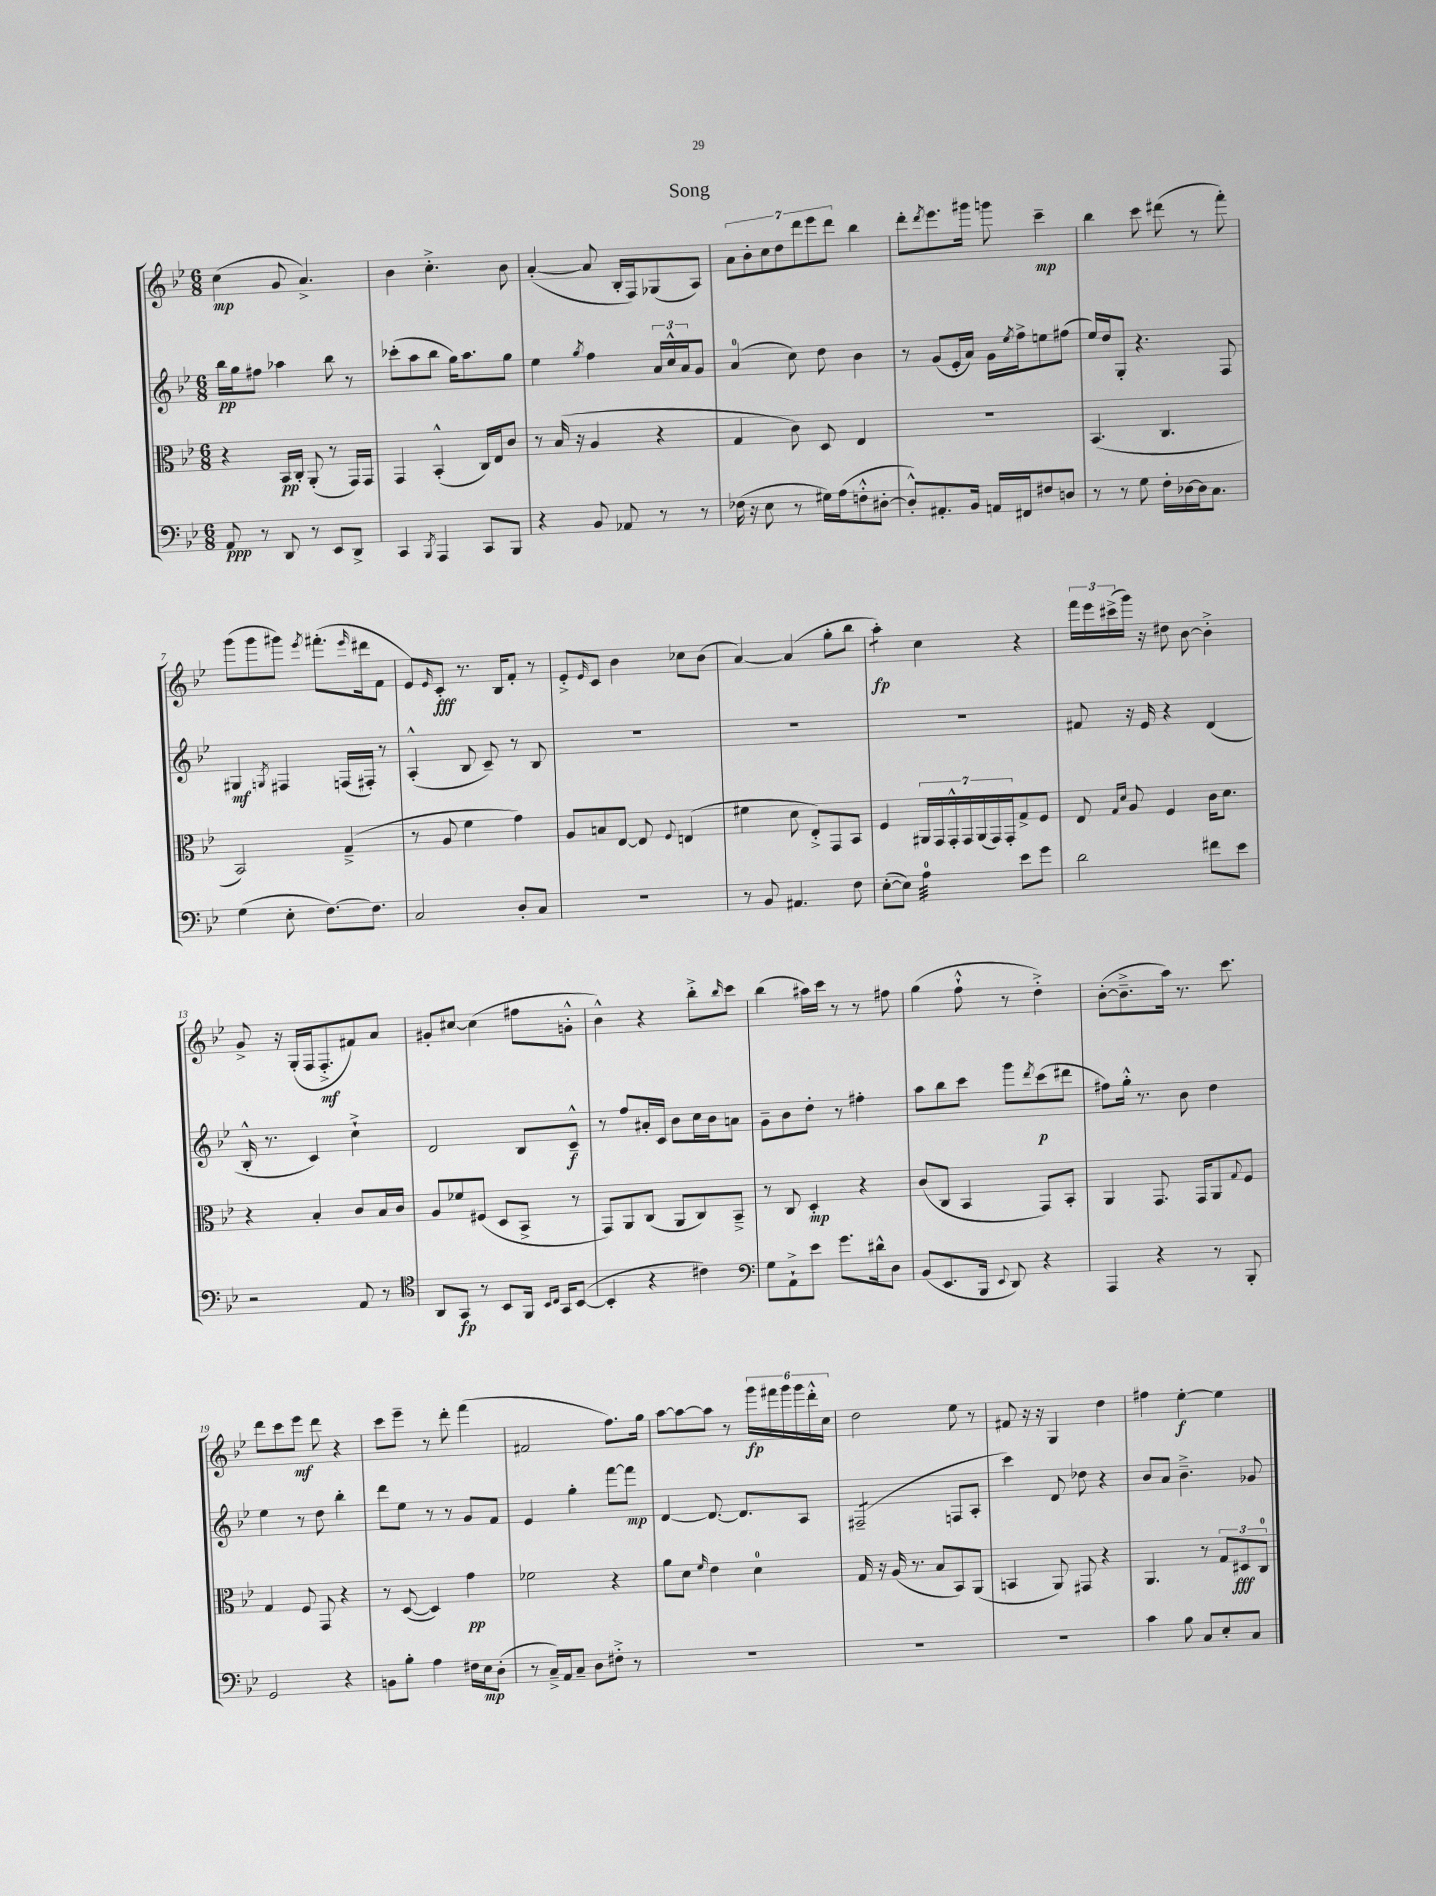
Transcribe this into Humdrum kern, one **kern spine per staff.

**kern	**kern	**kern	**kern
*staff4	*staff3	*staff2	*staff1
*clefF4	*clefC3	*clefG2	*clefG2
*k[b-e-]	*k[b-e-]	*k[b-e-]	*k[b-e-]
*M6/8	*M6/8	*M6/8	*M6/8
8AA	4r	16bb-	(4cc
.	.	16gg	.
8r	.	8ff#	.
8DD	16BB-	4aa-	8g
.	16C'	.	.
8r	(8AA'	.	4.a^)
8EE-	8r	8bb-	.
8DD^	16GG)	8r	.
.	16GG	.	.
=	=	=	=
4CC	4GG	(8ccc-'	4b-
.	.	8aa	.
8qBBB-	.	.	.
4AAA	(4BB-'^^	8bb-	4.cc'^
.	.	16gg)	.
.	.	8.aa	.
8CC	16C)	.	.
.	16E-	.	.
8BBB-	8c	8gg	8b-
=	=	=	=
4r	8r	4ee-	([4a'
.	(16B-	.	.
.	16r	.	.
.	.	8qgg	.
8BB-	4A	4ff	8a]
8AA-	.	.	16B-'
.	.	.	16F)
8r	4r	24a	(8G-
.	.	24cc^^	.
.	.	24a	.
8r	.	8g	8A)
=	=	=	=
(16F-	4G	(4a	14a
16r	.	.	.
.	.	.	14b-'
8E-	.	.	.
.	.	.	14cc
.	.	.	14dd
8r	8c)	8cc)	.
.	.	.	14ddd
.	.	.	14eee-
16G#)	8D	8dd	.
.	.	.	14ddd
(16A	.	.	.
8F'^^	4E-	4b-	4bb-
[8D#'	.	.	.
=	=	=	=
8D#'^^])	2.r	8r	8ddd'
.	.	.	8qddd
8.AA#'	.	(8g	8.eee-
.	.	16e-'	.
16BB-	.	16a)	16ggg#
16AA	.	16g	8ggg
.	.	8qee-	.
16FF#	.	16ff^	.
8F#	.	8ee	4ccc~
8D	.	(8ff#	.
=	=	=	=
8r	(4.BB-	16ee-)	4bb-
.	.	16dd	.
8r	.	8G'	.
8G	.	4.r	8ccc
16F'	4.C	.	(8ddd#
[16D-	.	.	.
16D-]	.	.	8r
8.C	.	.	.
.	.	8F	8fff')
=	=	=	=
(4G	2BB-)	4G#	(8ggg
.	.	.	8ggg
.	.	8qG	.
8E-'	.	4F#	8ggg#)
.	.	.	8qeee-
[8.F)	.	.	(8.fff#'
.	(4G~^	(16F	.
.	.	.	16qqeee-
8.F]	.	16F#')	16ddd#
.	.	8r	8f
=	=	=	=
2C	8r	(4A'^^	8e-)
.	.	.	16qqe-
.	8A	.	8c'
.	4f	8B-	8.r
.	.	8c~)	.
.	.	.	16B-
8D'	4g)	8r	8f'
8C	.	8B-	8r
=	=	=	=
2.r	8A	2.r	8e-'^
.	.	.	16qqe-
.	8B	.	8c
.	[8E-	.	4b-
.	8E-]	.	.
.	8qqF	.	.
.	(4E	.	8cc-
.	.	.	(8b-
=	=	=	=
8r	4f#	2.r	[4a)
8BB-	.	.	.
4.AA#	8d	.	(4a]
.	8E-'^)	.	.
.	8GG	.	8gg'
8F	8BB-	.	8bb-
=	=	=	=
([8E-'	4F	2.r	4aa')
8E-])	.	.	.
4A	28AA#	.	4cc
.	28GG	.	.
.	28GG'^^	.	.
.	28GG	.	.
.	(28AA#	.	.
.	28GG)	.	.
.	28GG'	.	.
8e-	8G^	.	4r
8g	8F	.	.
=	=	=	=
2d	8E-	8f#	24fff
.	.	.	24eee-
.	.	.	(24ccc#^
.	16qqG	.	.
.	16qqd	.	.
.	8A	16r	16ggg)
.	.	16e-	16r
.	4F	4r	8dd#
.	.	.	[8b-
8f#	16c	(4d	4b-'^]
.	8.d	.	.
8e-	.	.	.
=	=	=	=
2r	4r	16B-'^^	8g^
.	.	8.r	.
.	.	.	16r
.	.	.	(16G'
.	4B-'	4c)	16F
.	.	.	8.F'^
8AA	8c	4cc`^	8f#)
8r	16B-	.	8a
.	16c	.	.
=	=	=	=
*clefC4	*	*	*
8AA	8A	2d	8g#'
8GG	8f-	.	[8cc#
8r	(8F#	.	(4cc#]
8BB-	8D	.	.
16FF	8BB-^	8B-	8ff#
16qqBB-	.	.	.
16qqC	.	.	.
16GG	.	.	.
([8BB-	8r	8c~^^	8g'^^
=	=	=	=
4BB-']	8GG)	8r	4b-^^)
.	8AA	8ff	.
4r	(8C	16a#'	4r
.	.	16c	.
.	8AA	8b-	.
4c#)	8C)	16cc	8bb-'^
.	.	16b-	.
.	.	.	16qqbb-
.	8BB-~^	8a	8ccc
=	=	=	=
*clefF4	*	*	*
8G	8r	8g~	(4bb-
8AA`^	8C	8b-	.
8e-	4D'	8dd'	16aa#)
.	.	.	16ccc
8.g	.	8r	8r
.	4r	4ff#'	8r
16d#^^	.	.	.
8D	.	.	8ff#
=	=	=	=
(8BB-	(8c	8aa	(4gg
8.EE-	8C	8bb-	.
.	4BB-	8ccc	8ff`^^
16BBB-	.	.	.
8qqEE-	.	.	.
8DD)	.	8ggg	8r
.	.	8qddd	.
4r	8GG)	(8ccc	4dd'^)
.	8BB-'	8ddd#	.
=	=	=	=
4AAA	4AA	8ff#)	([8b-'
.	.	16gg'^^	8.b-~^]
.	.	8.r	.
4r	8.GG	.	.
.	.	.	16aa)
.	.	8b-	8.r
.	16GG	.	.
8r	8AA	4dd	.
.	.	.	8.ccc
.	8qqG	.	.
8BBB-'	8F	.	.
=	=	=	=
2GG	4G	4ee-	8ddd
.	.	.	8ccc
.	8F	8r	8eee-
.	8GG	8dd	8ddd
4r	4r	4bb-'	4r
=	=	=	=
8BB	8r	8ddd	8ccc
8B-'	([8D	8ee-	8eee-~
4A	4D])	8r	8r
.	.	8r	8ddd'
16F#	4g	8g	(4fff
16E-	.	.	.
(8D'	.	8f	.
=	=	=	=
8r	2f-	4e-	2f#
16C~^)	.	.	.
16AA	.	.	.
8C~	.	4gg'	.
8D	.	.	.
8F#'^	4r	[8fff	8.ff)
8r	.	8fff]	.
.	.	.	16gg
=	=	=	=
2.r	8a	[4d	[8aa
.	8d	.	8aa_
.	16qqf	.	.
.	4e-	8.d_	8aa]
.	.	.	8r
.	.	8.d]	.
.	4d	.	24ggg
.	.	.	24fff#
.	.	.	24ggg
.	.	8A	24ggg
.	.	.	24ddd'^^
.	.	.	24cc
=	=	=	=
2.r	16G	(2F#~	2dd
.	16r	.	.
.	(16A	.	.
.	8.r	.	.
.	8B-	.	.
.	8BB-)	8F	8ee-
.	(8AA	8A'	8r
=	=	=	=
2.r	4BB	4ccc)	8f#
.	.	.	16r
.	.	.	16r
.	8AA)	8d	4G
.	8GG#	8dd-	.
.	4r	4r	4dd
=	=	=	=
4c	4.AA	8b-	4ff#
.	.	8a	.
8B-	.	4.b-~^	[4ee-'
8C	8r	.	.
8E-'	12G	.	4ee-]
.	12D#	.	.
8C	.	8g-	.
.	12C	.	.
==	==	==	==
*-	*-	*-	*-
